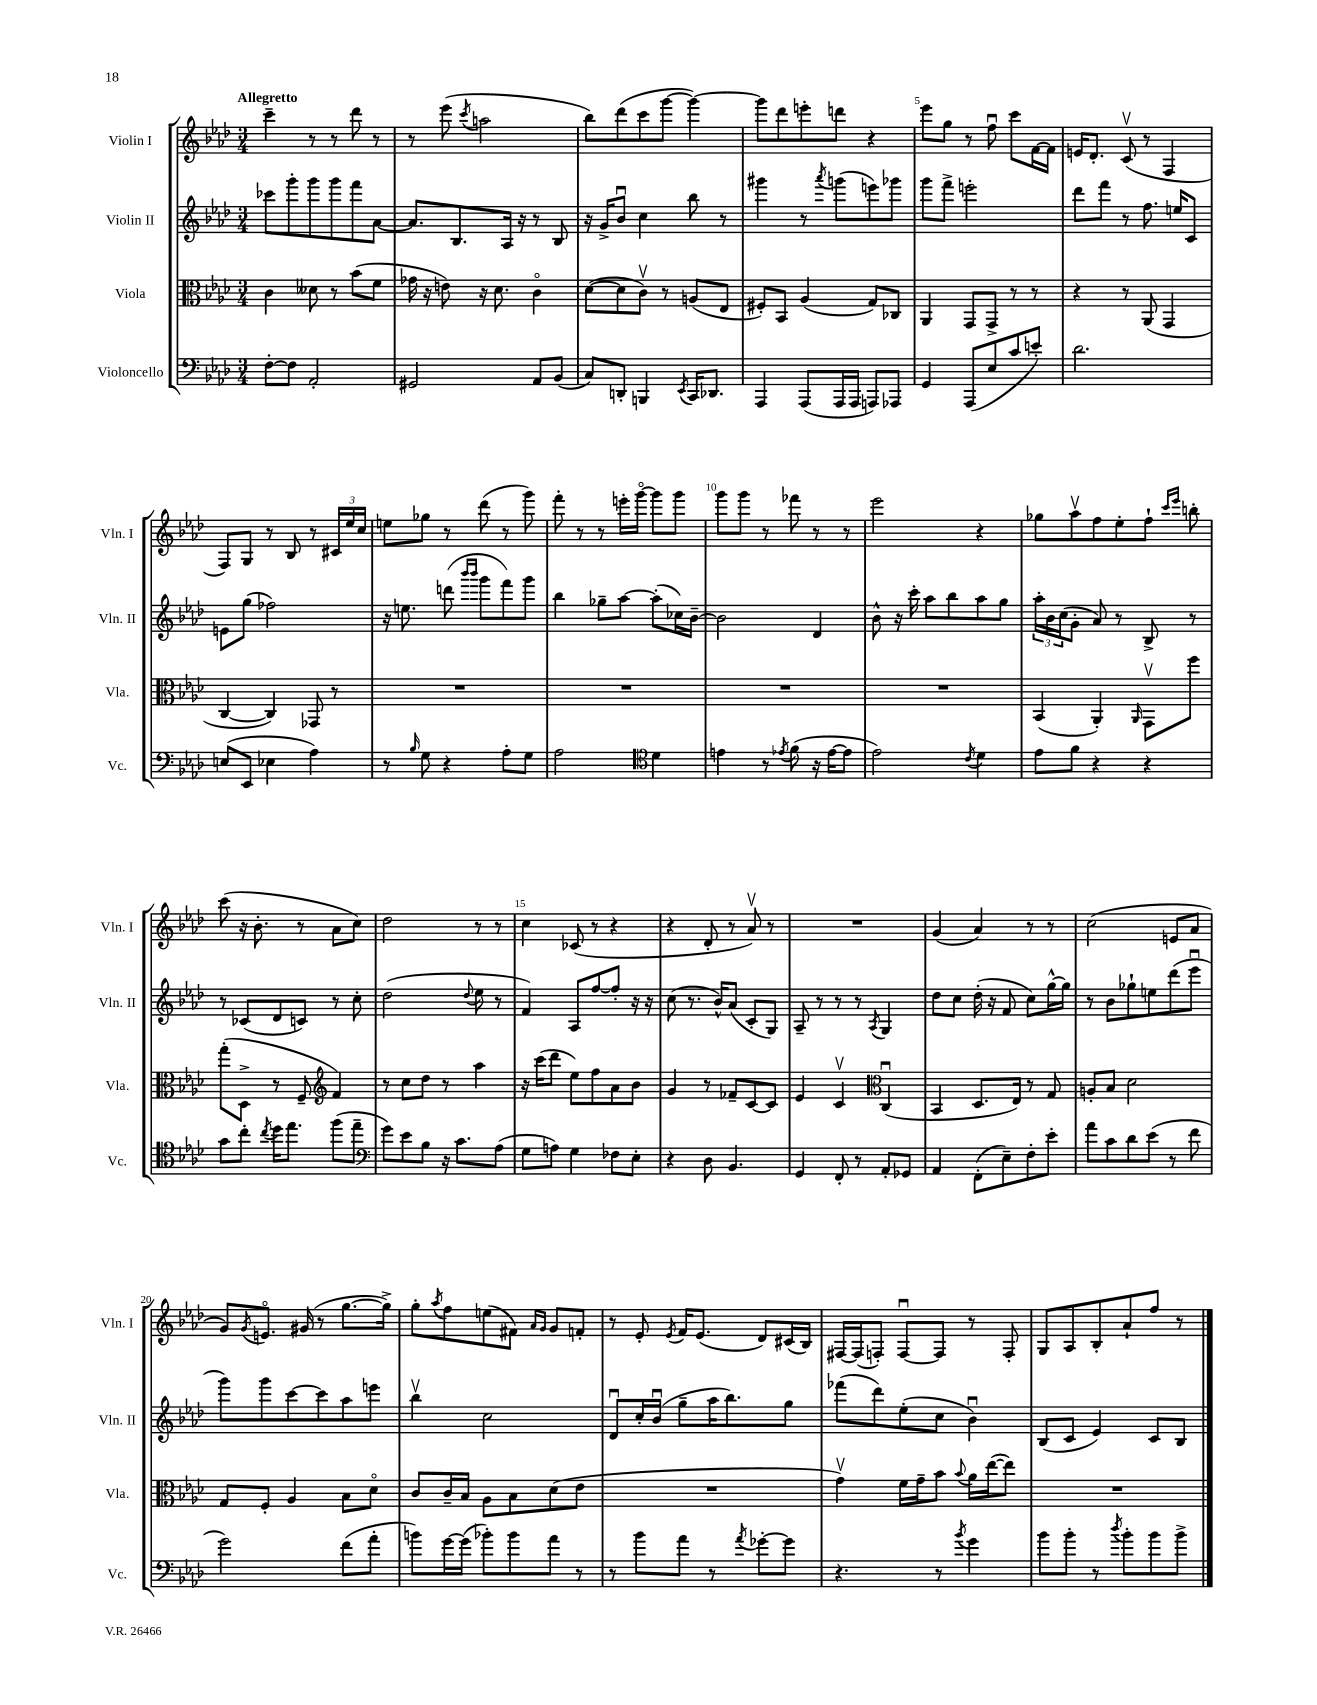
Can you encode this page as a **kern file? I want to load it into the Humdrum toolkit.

**kern	**kern	**kern	**kern
*staff4	*staff3	*staff2	*staff1
*clefF4	*clefC3	*clefG2	*clefG2
*k[b-e-a-d-]	*k[b-e-a-d-]	*k[b-e-a-d-]	*k[b-e-a-d-]
*M3/4	*M3/4	*M3/4	*M3/4
[8F'\L	4c\	8ccc-\L	4ccc~\
8F\]J	.	8ggg'\	.
2AA-'/	8d--\	8ggg\	8r
.	8r	8ggg\	8r
.	(8b-\L	8fff\	8ddd-\
.	8f\J	[8a-\J	8r
=	=	=	=
2GG#/	16g-\	8.a-/]L	8r
.	16r	.	.
.	8e\)	.	(8eee-\
.	.	8.B-/	.
.	.	.	8qccc/
.	16r	.	2aa\
.	8.d-\	.	.
.	.	16A-/Jk	.
.	.	16r	.
8AA-/L	4co\	8r	.
(8BB-/J	.	8B-/	.
=	=	=	=
8C/L)	([8d-\L	16r	8bb-\L)
.	.	16g^/LK	.
8DD'/J	8d-\]	8b-u/J	(8ddd-\
4BBB/	8cv\J)	4cc\	8ccc\
.	8r	.	[8ggg\J
8qEE-/	.	.	.
16CC/LK	(8A/L	8bb-\	4ggg\_)
8.DD-/J	.	.	.
.	8E-/J	8r	.
=	=	=	=
4AAA-/	8F#'/L)	4ggg#\	8ggg\]L
.	8BB-/J	.	8ddd-\
(8AAA-/L	(4A-/	8r	8eee'\
.	.	8qaaa-/	.
16AAA-/L	.	(8ggg\L	8ddd\J
16AAA-/JJ	.	.	.
8AAA/L)	8G/L)	8eee\)	4r
8AAA-/J	8C-/J	8ggg-\J	.
=	=	=	=
4GG/	4AA-/	8ggg\L	8eee-\L
.	.	8fff^\J	8gg\J
(8AAA-/L	8GG/L	2eee'\	8r
8E-/	8GG^/J	.	8ffu\
8c/	8r	.	8ccc\L
8e'/J)	8r	.	[16f\L
.	.	.	16f\]JJ
=	=	=	=
2.d-\	4r	8ddd-\L	16e/LK
.	.	.	8.d-'/J
.	.	8fff\J	.
.	8r	8r	(8cv/
.	(8AA-/	8.ff\	8r
.	4GG/	.	4F/
.	.	16ee/LK	.
.	.	8c/J	.
=	=	=	=
(8E/L	[4C/	8e\L	8F/L)
8EE-/J	.	(8gg\J	8G/J
4E-\	4C/])	2ff-\)	8r
.	.	.	8B-/
4A-\)	8GG-/	.	8r
.	8r	.	24c#/LL
.	.	.	24ee-/
.	.	.	24cc/JJ
=	=	=	=
8r	2.r	16r	8ee\L
.	.	8.ee\	.
16qqB-/	.	.	.
8G\	.	.	8gg-\J
4r	.	(8ddd\	8r
.	.	16qqbbb-/LL	.
.	.	16qqbbb-/JJ	.
.	.	8ggg\L	(8ddd-\
8A-'\L	.	8fff\)	8r
8G\J	.	8ggg\J	8ggg\)
=	=	=	=
2A-\	2.r	4bb-\	8fff'\
.	.	.	8r
.	.	8gg-~\L	8r
.	.	[8aa-\J	16eee'\LL
.	.	.	[16gggo\JJ
*clefC4	*	*	*
4d-\	.	(8aa-'\]L	8ggg\]L
.	.	16cc-\L)	8ggg\J
.	.	[16b-~\JJ	.
=	=	=	=
4e\	2.r	2b-\]	8ggg\L
.	.	.	8ggg\J
8r	.	.	8r
8qe-/	.	.	.
(8f\	.	.	8fff-\
16r	.	4d-/	8r
[16e-\LK	.	.	.
8e-\]J	.	.	8r
=	=	=	=
2e-\)	2.r	8b-^^\	2eee-\
.	.	16r	.
.	.	16ccc'\	.
.	.	8aa-\L	.
.	.	8bb-\	.
8qc/	.	.	.
4d-\	.	8aa-\	4r
.	.	8gg\J	.
=	=	=	=
8e-\L	(4BB-/	24aa-'\LL	8gg-\L
.	.	24b-\	.
.	.	(24cc\J	.
8f\J	.	8g'\J	8aa-v\
4r	4AA-'/)	8a-/)	8ff\
.	.	8r	8ee-'\
.	16qqAA-/	.	.
4r	8GGv\L	8B-^/	8ff`\J
.	.	.	16qqccc/LL
.	.	.	16qqeee-/JJ
.	8ff\J	8r	8bb'\
=	=	=	=
8g\L	(8gg'\L	8r	(8ccc\
8cc'\J	8D-^\J	(8c-/L	16r
.	.	.	8.b-'\
8qcc/	.	.	.
16dd-\LK	8r	8d-/	.
8.ee-\J	.	.	.
.	8F~/	8c/J)	8r
*	*clefG2	*	*
(8ff\L	4f/)	8r	8a-\L
8ee-~\J	.	8cc'\	8cc\J)
=	=	=	=
*clefF4	*	*	*
8g\L)	8r	(2dd-\	2dd-\
8e-\	8cc\L	.	.
8B-\J	8dd-\J	.	.
16r	8r	.	.
8.c\L	.	.	.
.	.	8qqdd-/	.
.	4aa-\	8ee-\	8r
(8A-\J	.	8r	8r
=	=	=	=
8G\L	16r	4f/)	4cc\
.	(16ccc\LK	.	.
8A\J)	8ddd-\J	.	.
4G\	8ee-\L)	8A-/L	(8c-/
.	8ff\	[8ff/	8r
8F-\L	8a-\	8ff'/]J	4r
8E-'\J	8b-\J	16r	.
.	.	16r	.
=	=	=	=
4r	4g/	(8cc\	4r
.	.	8.r	.
8D-\	8r	.	8d-'/
.	.	16b-^^/LK)	.
4.BB-/	8f-~/L	(8a-/J	8r
.	[8c/	8c'/L	8a-v/)
.	8c/]J	8G/J)	8r
=	=	=	=
4GG/	4e-/	8A-~/	2.r
.	.	8r	.
8FF'/	4cv/	8r	.
8r	.	8r	.
*	*clefC3	*	*
.	.	8qA-/	.
8AA-'/L	(4Cu/	4G/	.
8GG-/J	.	.	.
=	=	=	=
4AA-/	4BB-/	8dd-\L	(4g/
.	.	8cc\J	.
(8FF'\L	8.D-/L	(16dd-'\	4a-/)
.	.	16r	.
8E-~\)	.	8f/	.
.	16E-/Jk)	.	.
8F'\	8r	8cc\L)	8r
8e-'\J	8G/	[16gg^^\L	8r
.	.	16gg\]JJ	.
=	=	=	=
8a-\L	8A'/L	8r	(2cc\
8c\	8B-/J	8b-\L	.
8d-\	2d-\	8gg-`\	.
(8e-\J	.	8ee\	.
8r	.	(8ddd-\	8e/L
8f\	.	8eee-u\J	8a-/J
=	=	=	=
2g\)	8G/L	8ggg\L)	8g/L)
.	.	.	8qg/
.	8F'/J	8ggg\	8.eo/J
.	4A-/	[8ccc\	.
.	.	.	(16g#/
.	.	8ccc\]	8r
(8f\L	8B-\L	8aa-\	[8.gg\L
8a-'\J	8d-o\J	8eee\J	.
.	.	.	16gg^\]Jk)
=	=	=	=
8b\L)	8c/L	4bb-v\	8gg'\L
.	.	.	8qaa-/
[16g\L	16c~/L	.	8ff\
(16g\]JJ	16B-/JJ	.	.
8b-'\L)	8A-\L	2cc\	(8ee\
8b-\	8B-\	.	8f#\J)
.	.	.	16qqa-/LL
.	.	.	16qqg/JJ
8a-\J	(8d-\	.	8g/L
8r	8e-\J	.	8f'/J
=	=	=	=
8r	2.r	8d-u/L	8r
8b-\L	.	16cc'/L	8e-'/
.	.	(16b-u/JJ	.
.	.	.	8qe-/
8a-\J	.	8gg~\L	16f/LK
.	.	.	(8.e-/J
8r	.	16aa-\K	.
.	.	8.bb-\)	.
8qa-/	.	.	.
[8g-'\L	.	.	8d-/L)
8g-\]J	.	8gg\J	(16c#/L
.	.	.	16B-/JJ)
=	=	=	=
4.r	4gv\)	(8fff-\L	[16F#/LL
.	.	.	(16F#/]J
.	.	8ddd-\)	8F'/J)
.	16f\LL	(8ee-'\	[8Fu/L
.	16g~\J	.	.
8r	8b-\J	8cc\J	8F/]J
8qb-/	8qqb-/	.	.
4g\	16a-\LL	4b-u\)	8r
.	([16ee-\J	.	.
.	8ee-\]J)	.	8F'/
=	=	=	=
8b-\L	2.r	(8B-/L	8G/L
8b-'\J	.	8c/J	8A-/
8r	.	4e-/)	8B-'/
8qdd-/	.	.	.
8b-'\L	.	.	8a-`/
8b-\	.	8c/L	8ff/J
8b-^\J	.	8B-/J	8r
==	==	==	==
*-	*-	*-	*-
